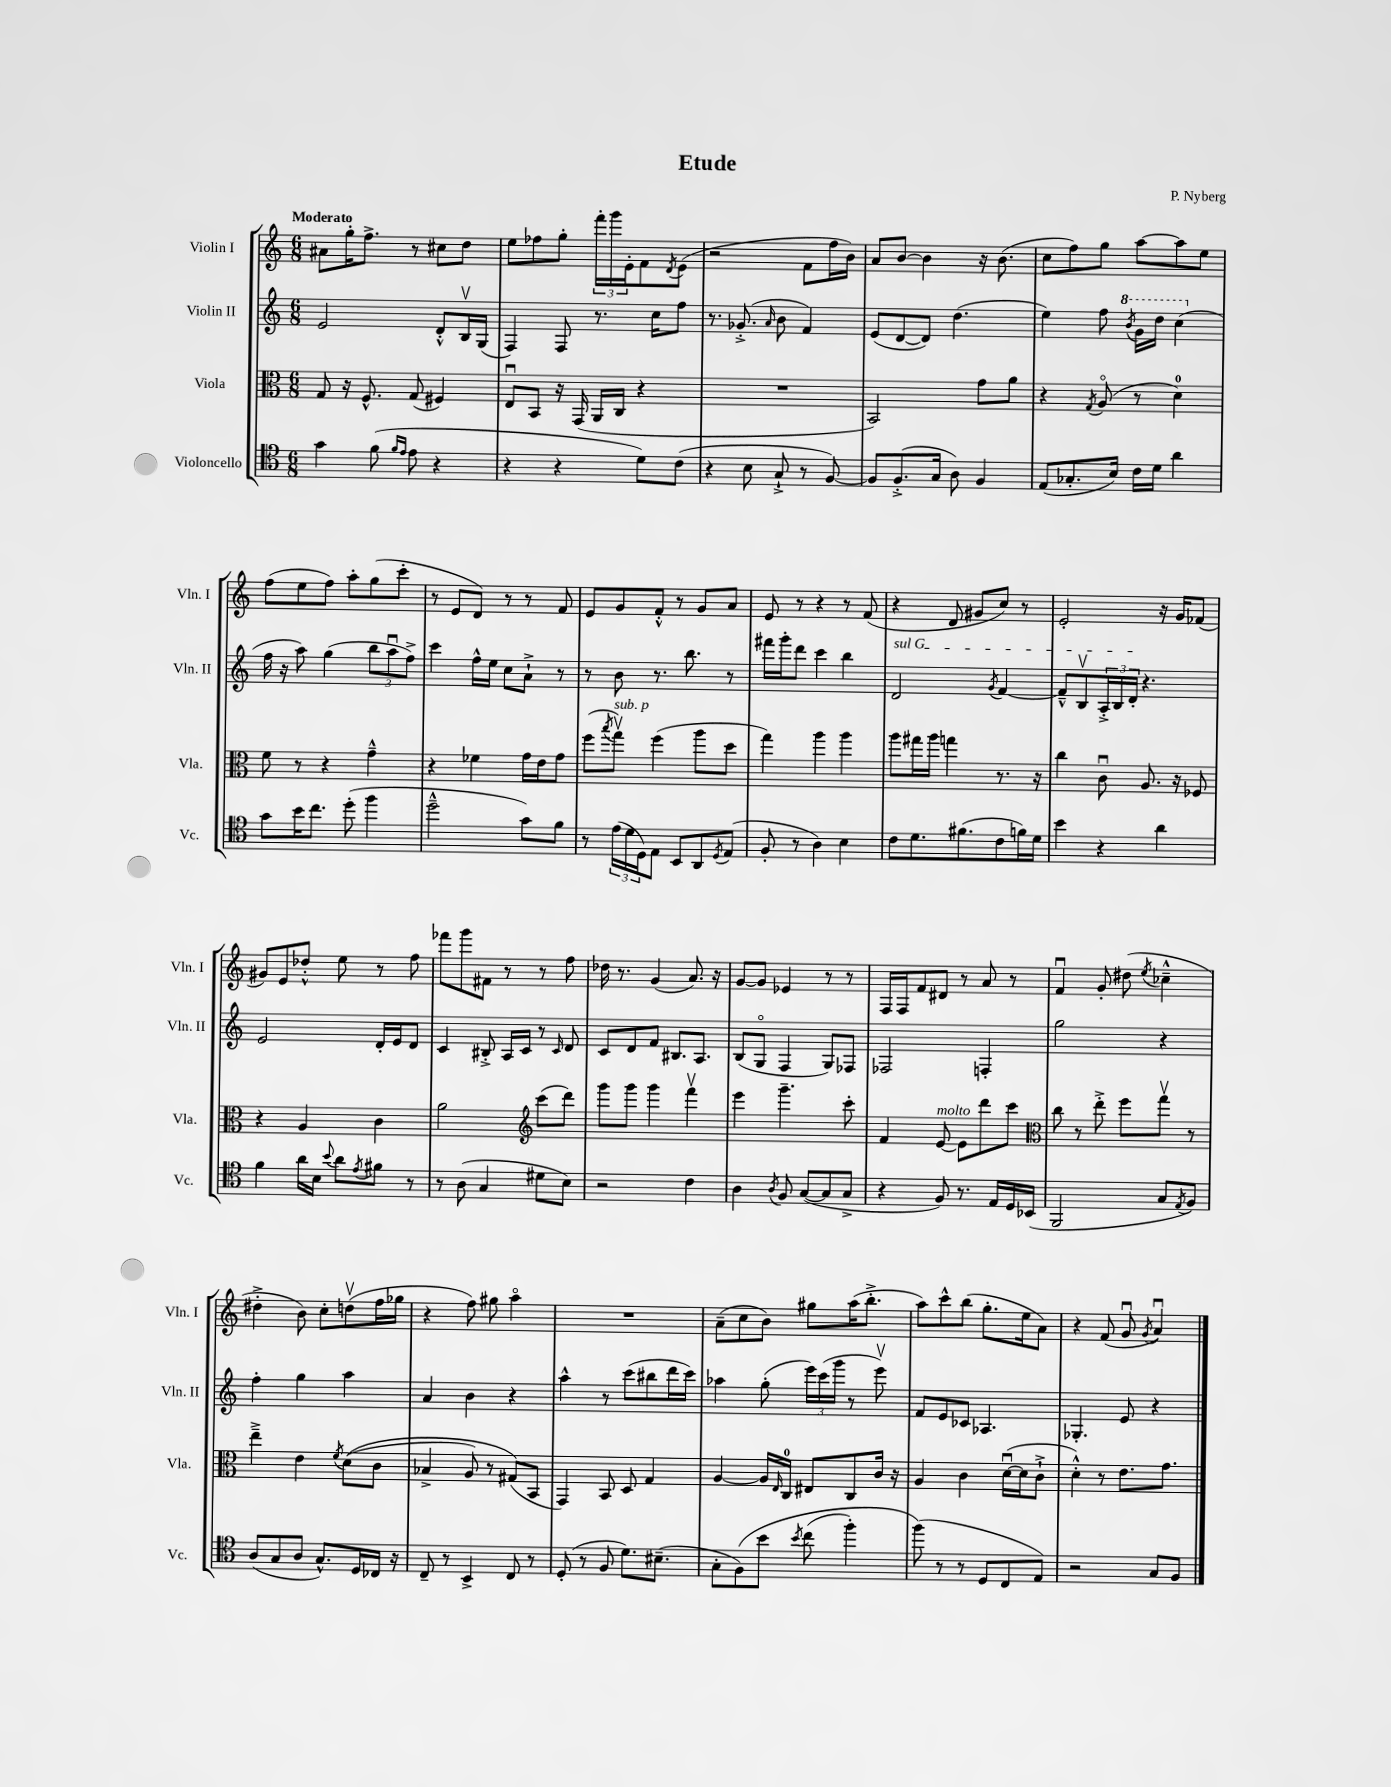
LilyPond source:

\header { title = "Etude" composer = "P. Nyberg" }
<<
\new StaffGroup <<
\new Staff = "s0" \with { instrumentName = "Violin I" shortInstrumentName = "Vln. I" } {
    \clef treble \key c \major \numericTimeSignature \time 6/8 \tempo "Moderato"
    ais'8 g''16-. f''8.-> r8 cis''8 d''8 |
    e''8 fes''8 g''8-. \tuplet 3/2 { f'''16-. g'''16 e'16-. } f'8 \acciaccatura { d'8 } e'8( |
    r2 f'8 f''16 b'16) |
    a'8 b'8~ b'4 r16 b'8.( |
    c''8 f''8) g''8 a''8~ a''8 e''8 |
    f''8( e''8 f''8) a''8-. g''8( c'''8-. |
    r8 e'8 d'8) r8 r8 f'8 |
    e'8 g'8 f'8-.-^ r8 g'8 a'8 |
    e'8 r8 r4 r8 f'8( |
    r4 d'8 gis'8 c''8) r8 |
    e'2-. r16 g'16 fes'8( |
    gis'8) e'8 des''8-.-^ e''8 r8 f''8 |
    fes'''8 g'''8 fis'8 r8 r8 f''8 |
    des''16 r8. g'4( a'8.) r16 |
    g'8~ g'8 ees'4 r8 r8 |
    f16 f16 f'8 dis'8 r8 a'8 r8 |
    f'4\downbow g'8-. dis''8( \acciaccatura { e''8 } ces''4---^ |
    dis''4-.-> b'8) c''8-. d''8\upbow( f''16 ges''16 |
    r4 f''8) gis''8 a''4\flageolet |
    R2. |
    a'8--( c''8 b'8) gis''8 a''16( b''8.-.-> |
    a''8) c'''8-^ b''8( g''8.-. e''16 a'8) |
    r4 f'8( g'8\downbow \acciaccatura { g'8 } a'4\downbow) \bar "|." |
}
\new Staff = "s1" \with { instrumentName = "Violin II" shortInstrumentName = "Vln. II" } {
    \clef treble \key c \major \numericTimeSignature \time 6/8
    e'2 d'8-.-^ b16\upbow g16( |
    f4) f8 r8. c''16 f''8 |
    r8. ges'8.-.->( \grace { a'16 } b'8 f'4) |
    e'8( d'8~ d'8) d''4.( |
    e''4) f''8 \ottava #1 \acciaccatura { b''8 } g''16 d'''16 c'''4( \ottava #0 |
    f''16 r16 a''8) g''4( \tuplet 3/2 { b''8 a''8\downbow f''8->) } |
    c'''4 f''16-^ e''16 c''8 a'8-!-> r8 |
    r8 b'8 r8. b''8. r8 |
    fis'''16 g'''16-. d'''8 c'''4 b''4 |
    \once \override TextSpanner.bound-details.left.text = \markup { \italic "sul G" } d'2\startTextSpan \acciaccatura { g'8 } f'4~ |
    f'8---^ b8\upbow \tuplet 3/2 { a16-.-> b16 d'16-.\stopTextSpan } r4. |
    e'2 d'16-. e'16 d'8 |
    c'4 bis8-.-> a16 c'16 r8 \grace { c'16 } d'8 |
    c'8 d'8 f'8 bis8. a8. |
    b8( g8\flageolet f4 g8) fes8 |
    fes2 f4-. |
    g''2 r4 |
    f''4-. g''4 a''4 |
    a'4 b'4 r4 |
    a''4-^ r8 c'''8( bis''8 d'''16 c'''16) |
    aes''4 g''8-.( \tuplet 3/2 { e'''16) c'''16( g'''16 } r8 e'''8\upbow) |
    f'8 e'8 ces'8 aes4. |
    ges4.-. e'8 r4 \bar "|." |
}
\new Staff = "s2" \with { instrumentName = "Viola" shortInstrumentName = "Vla." } {
    \clef alto \key c \major \numericTimeSignature \time 6/8
    g8 r16 f8.-^ g8( fis4) |
    e8\downbow b,8 r16 g,16( a,16 c16 r4 |
    R2. |
    b,2) g'8 a'8 |
    r4 \acciaccatura { g8 } a8\flageolet( r8 d'4-0) |
    f'8 r8 r4 g'4---^ |
    r4 fes'4 g'16 e'16 g'8 |
    f''8( \acciaccatura { b''8 } g''8\upbow^\markup { \italic "sub. p" }) f''4( a''8 d''8 |
    g''4) a''4 a''4 |
    a''8 gis''16 a''16 g''4 r8. r16 |
    c''4 c'8\downbow a8. r16 fes8 |
    r4 a4 c'4 |
    a'2 \clef treble c'''8( d'''8) |
    g'''8 g'''8 g'''4 f'''4\upbow |
    e'''4 g'''4.-- c'''8-. |
    f'4 e'8~^\markup { \italic "molto" } e'8 d'''8 c'''8 |
    \clef alto c''8 r8 e''8-.-> f''8 g''8\upbow r8 |
    e''4---> e'4 \acciaccatura { f'8 } d'8(\( c'8 |
    bes4-> a8) r8 gis8(\) b,8 |
    g,4) b,8 d8 g4 |
    a4~ a16 \grace { e16 } c16-0 eis8 c8 c'16 r16 |
    a4 c'4 d'16~\downbow( d'16 c'8-!-> |
    d'4-.-^) r8 e'8. g'8. \bar "|." |
}
\new Staff = "s3" \with { instrumentName = "Violoncello" shortInstrumentName = "Vc." } {
    \clef tenor \key c \major \numericTimeSignature \time 6/8
    g'4 f'8( \grace { f'16 e'16 } e'8 r4 |
    r4 r4 d'8) c'8( |
    r4 b8 g8-!-> r8 f8~) |
    f8 f8.-.->( g16 a8) f4 |
    e8( ges8.-. b16) c'16 d'16 a'4 |
    g'8 b'16 c''8. d''8-.( f''4 |
    d''2---^ g'8) f'8 |
    r8 \tuplet 3/2 { e'16( d'16 d16) } e8 b,8 a,8 \acciaccatura { d8 } e8( |
    f8-. r8 a4) b4 |
    c'8 d'8. fis'8.( c'8 f'16) d'16 |
    b'4 r4 a'4 |
    f'4 a'16 b16 \appoggiatura { b'8 } a'8 \acciaccatura { e'8 } fis'8 r8 |
    r8 a8( g4 dis'8 b8) |
    r2 c'4 |
    a4 \acciaccatura { a8 } f8 g8~( g8 g8-> |
    r4 f8) r8. e16 d16 bes,16( |
    f,2 g8 \acciaccatura { e8 } f8) |
    a8( g8 a8 g8.-^) d16 ces16 r16 |
    c8-- r8 b,4-> c8 r8 |
    d8-.( r8 f8 d'8.) bis8.--( |
    g8-. f8)\( b'8 \acciaccatura { b'8 } c''8( f''4-.) |
    f''8(\) r8 r8 d8 c8 e8) |
    r2 g8 f8 \bar "|." |
}
>>
>>
\layout { \context { \Score \remove "Bar_number_engraver" } }
